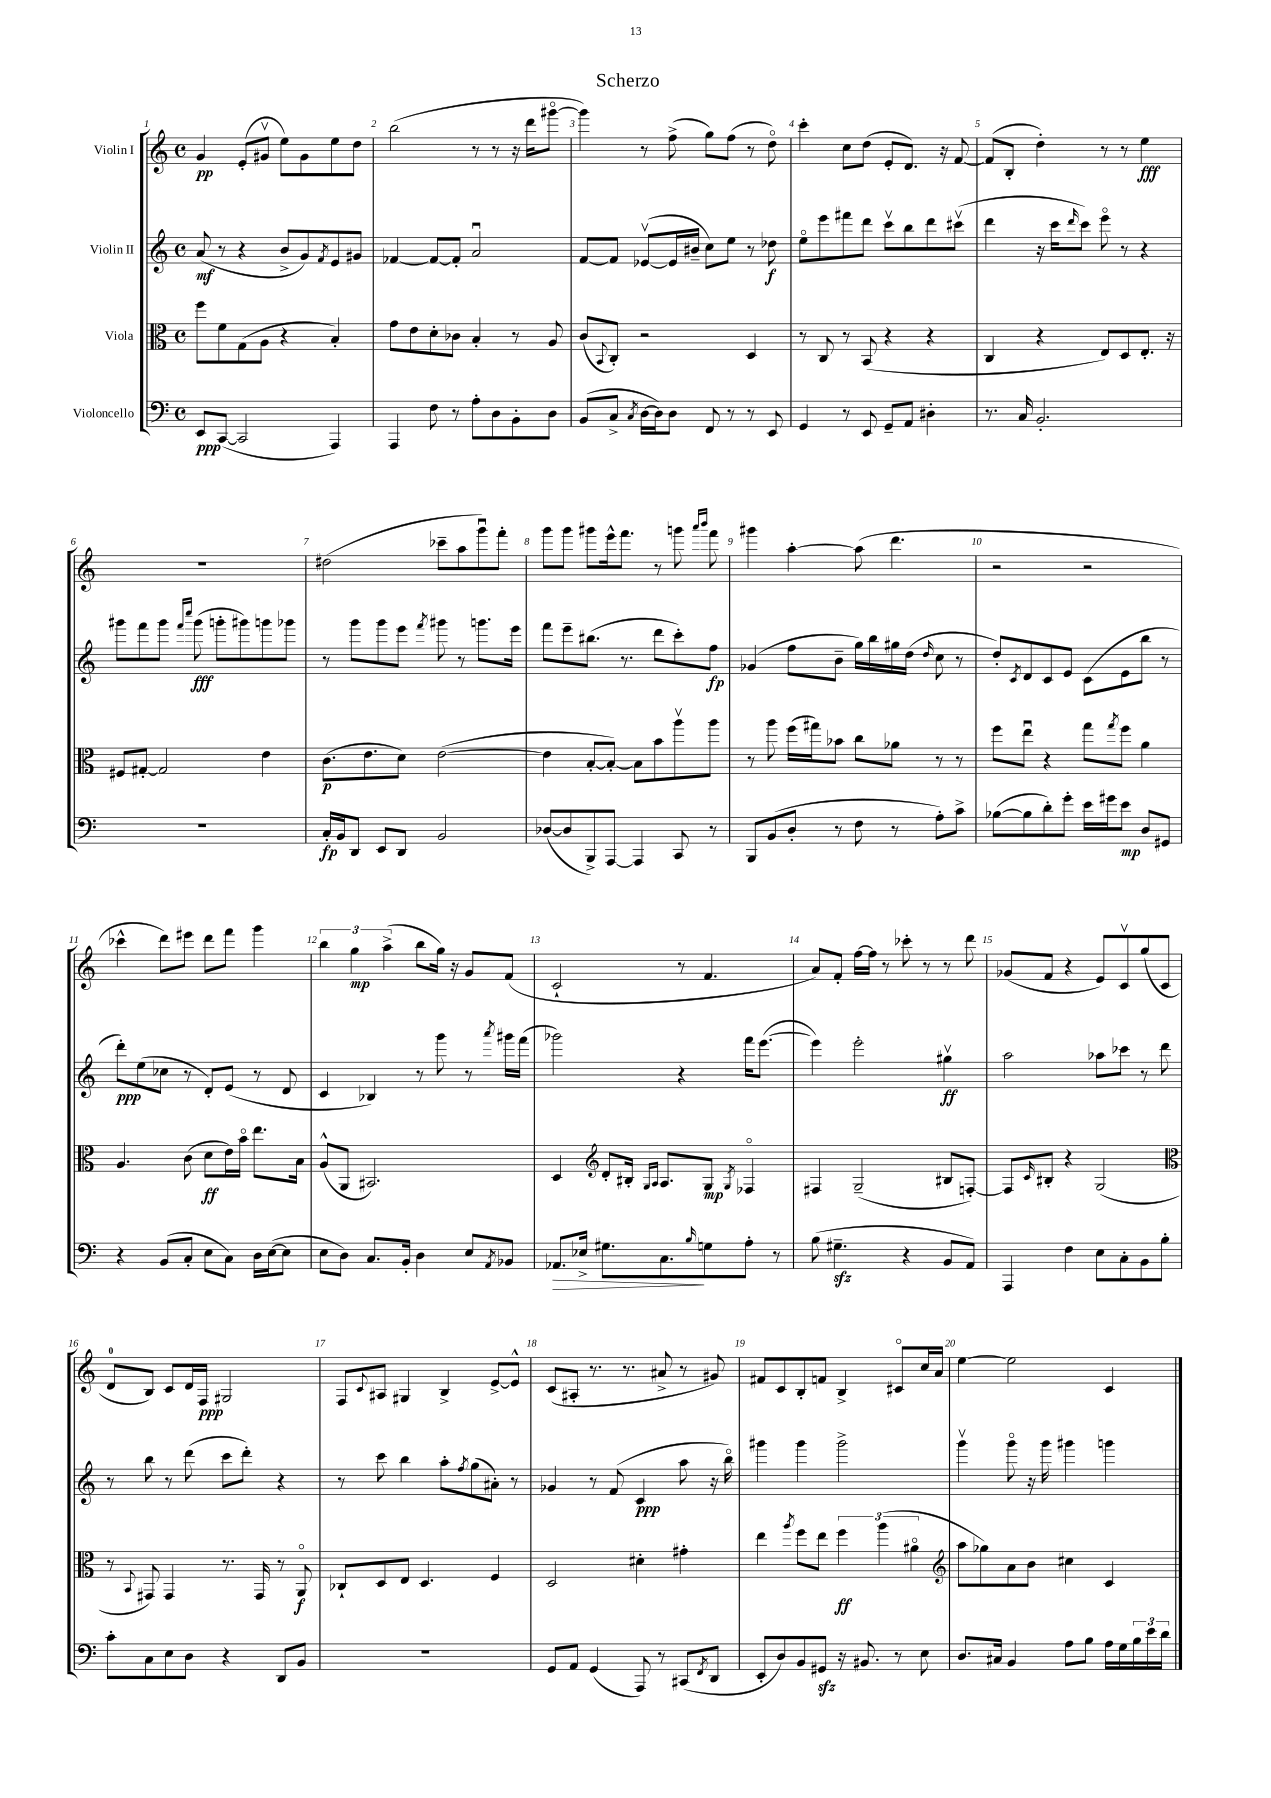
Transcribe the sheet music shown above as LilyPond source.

\header { title = "Scherzo" }
<<
\new StaffGroup <<
\new Staff = "s0" \with { instrumentName = "Violin I" } {
    \clef treble \key c \major \defaultTimeSignature \time 4/4
    g'4\pp e'8-.( gis'8\upbow e''8) gis'8 e''8 d''8 |
    b''2( r8 r8 r16 d'''16 gis'''8~\flageolet |
    gis'''4) r8 f''8->( g''8) f''8( r8 d''8\flageolet) |
    c'''4-. c''8 d''8( e'8-. d'8.) r16 f'8~ |
    f'8( b8-. d''4-.) r8 r8 e''4\fff |
    R1 |
    dis''2( ces'''8-- a''8 g'''8\downbow) f'''8-. |
    g'''8 g'''8 gis'''8 e'''16-^ f'''8. r8 g'''8 \grace { a'''16 b'''16 } f'''8 |
    gis'''4 a''4~-. a''8( d'''4. |
    r2 r2 |
    ces'''4-^ d'''8) eis'''8 d'''8 f'''8 g'''4 |
    \tuplet 3/2 { b''4 g''4\mp a''4->( } b''8 g''16) r16 g'8 f'8( |
    c'2-! r8 f'4. |
    a'8) f'8-. f''16~ f''16 r8 ces'''8-. r8 r8 d'''8 |
    ges'8( f'8 r4 e'8) c'8\upbow g''8( c'8 |
    d'8-0 b8) c'8 d'16 f16\ppp gis2 |
    f8 \appoggiatura { c'8 } ais8 gis4 b4-> e'8~-> e'8-^ |
    c'8( ais8-. r8. r8. ais'8-> r8 gis'8) |
    fis'8 c'8 b8-. f'8 b4-> cis'8\flageolet c''16 a'16 |
    e''4~ e''2 c'4 \bar "|." |
}
\new Staff = "s1" \with { instrumentName = "Violin II" } {
    \clef treble \key c \major \defaultTimeSignature \time 4/4
    a'8\mf( r8 r4 b'8-> g'8) \acciaccatura { f'8 } e'8 gis'8 |
    fes'4~ fes'8~ fes'8-. a'2\downbow |
    f'8~ f'8 ees'8~\upbow( ees'16 bis'16-- c''8) e''8 r8 des''8\f |
    e''8\flageolet e'''8 fis'''8 d'''8 c'''8\upbow b''8 d'''8 cis'''8\upbow( |
    d'''4 r16 c'''16 \grace { d'''16 } c'''8) e'''8\flageolet r8 r4 |
    gis'''8 f'''8 gis'''8 \grace { f'''16 c''''16 } gis'''8\fff( g'''8-. gis'''8) g'''8 ges'''8 |
    r8 g'''8 g'''8 e'''8 \acciaccatura { f'''8 } gis'''8 r8 g'''8. e'''16 |
    f'''8 e'''8-- bis''8.( r8. d'''8 c'''8-.) f''8\fp |
    ges'4( f''8 b'8-- g''16) b''16 gis''16 d''16( \grace { d''16 } c''8 r8 |
    d''8-.) \acciaccatura { c'8 } d'8 c'8 e'8 c'8( e'8 b''8 r8 |
    d'''8-.\ppp) e''8( ces''8 r8 d'8-.) e'8( r8 d'8 |
    c'4 bes4) r8 g'''8 r8 \acciaccatura { a'''8 } gis'''16 f'''16( |
    ges'''2) r4 f'''16 e'''8.~( |
    e'''4) e'''2-. gis''4\upbow\ff |
    a''2 aes''8 ces'''8 r8 d'''8 |
    r8 b''8 r8 d'''8( c'''8 d'''8-.) r4 |
    r8 c'''8 b''4 a''8-. \acciaccatura { f''8 } g''8( ais'8-.) r8 |
    ges'4 r8 f'8( c'4\ppp a''8 r16 b''16\flageolet) |
    gis'''4 gis'''4 gis'''2-> |
    g'''4\upbow g'''8\flageolet r16 g'''16 gis'''4 g'''4 \bar "|." |
}
\new Staff = "s2" \with { instrumentName = "Viola" } {
    \clef alto \key c \major \defaultTimeSignature \time 4/4
    f''8 f'8 g8( a8 r4 b4-.) |
    g'8 e'8 d'8-. ces'8 b4-. r8 a8 |
    c'8( \appoggiatura { b,8 } c8-.) r2 d4 |
    r8 c8 r8 b,8( r4 r4 |
    c4 r4 e8) d8 e8.-. r16 |
    fis8 gis8~-. gis2 e'4 |
    c'8.\p( e'8. d'8) e'2~( |
    e'4 b8~-. b8~-.) b8 b'8 a''8\upbow a''8 |
    r8 a''8 f''16( gis''16) bes'8 c''8 aes'8 r8 r8 |
    f''8 e''8\downbow r4 g''8 \acciaccatura { g''8 } f''8 a'4 |
    a4. c'8( d'8\ff e'16) b'16\flageolet e''8. b16 |
    a8-^( a,8 bis,2.) |
    d4 \clef treble d'8-. bis16-. \grace { g16 a16 } a8. g8\mp \acciaccatura { g8 } fes4\flageolet |
    fis4 g2--( bis8 f8~-.) |
    f8 \grace { c'16 } bis8-. r4 g2( |
    \clef alto r8 \appoggiatura { b,8 } gis,8) gis,4 r8. gis,16 r8 a,8\flageolet\f |
    ces8-! d8 e8 d4. f4 |
    d2 dis'4-. gis'4-. |
    e''4 \acciaccatura { a''8 } f''8 e''8 \tuplet 3/2 { f''4\ff a''4( ais'4\flageolet } |
    \clef treble a''8 ges''8) a'8 b'8 cis''4 c'4 \bar "|." |
}
\new Staff = "s3" \with { instrumentName = "Violoncello" } {
    \clef bass \key c \major \defaultTimeSignature \time 4/4
    e,8\ppp c,8~( c,2 a,,4) |
    a,,4 f8 r8 a8-. d8 b,8-. d8 |
    b,8( c8-> \acciaccatura { c8 } d16~ d16) d8 f,8 r8 r8 e,8 |
    g,4 r8 e,8 g,8-- a,8 dis4-. |
    r8. c16 b,2.-. |
    R1 |
    c16-.\fp b,16 d,8 e,8 d,8 b,2 |
    des8~( des8 b,,8->) a,,8~ a,,4 c,8 r8 |
    b,,8 b,8( d8-. r8 f8 r8 a8-.) c'8-> |
    bes8~( bes8 d'8-.) g'8-. e'16 gis'16 e'8\mp d8 gis,8 |
    r4 b,8( c8-. e8 c8) d16 e16~( e8 |
    e8 d8) c8. b,16-. d4 e8 \acciaccatura { a,8 } bes,8 |
    aes,8.\> ees16-> gis8. c8.\! \grace { b16 } g8 a8-. r8 |
    b8( gis4.--\sfz r4 b,8 a,8) |
    a,,4 f4 e8 c8-. b,8 b8-. |
    c'8-. c8 e8 d8 r4 d,8 b,8 |
    R1 |
    g,8 a,8 g,4( a,,8) r8 cis,8( \acciaccatura { f,8 } d,8 |
    e,8-. d8) b,8 gis,8\sfz r16 bis,8. r8 e8 |
    d8. cis16 b,4 a8 b8 a16 g16 \tuplet 3/2 { b16 e'16 d'16 } \bar "|." |
}
>>
>>
\layout { \context { \Score \override BarNumber.break-visibility = ##(#f #t #t) barNumberVisibility = #all-bar-numbers-visible } }
